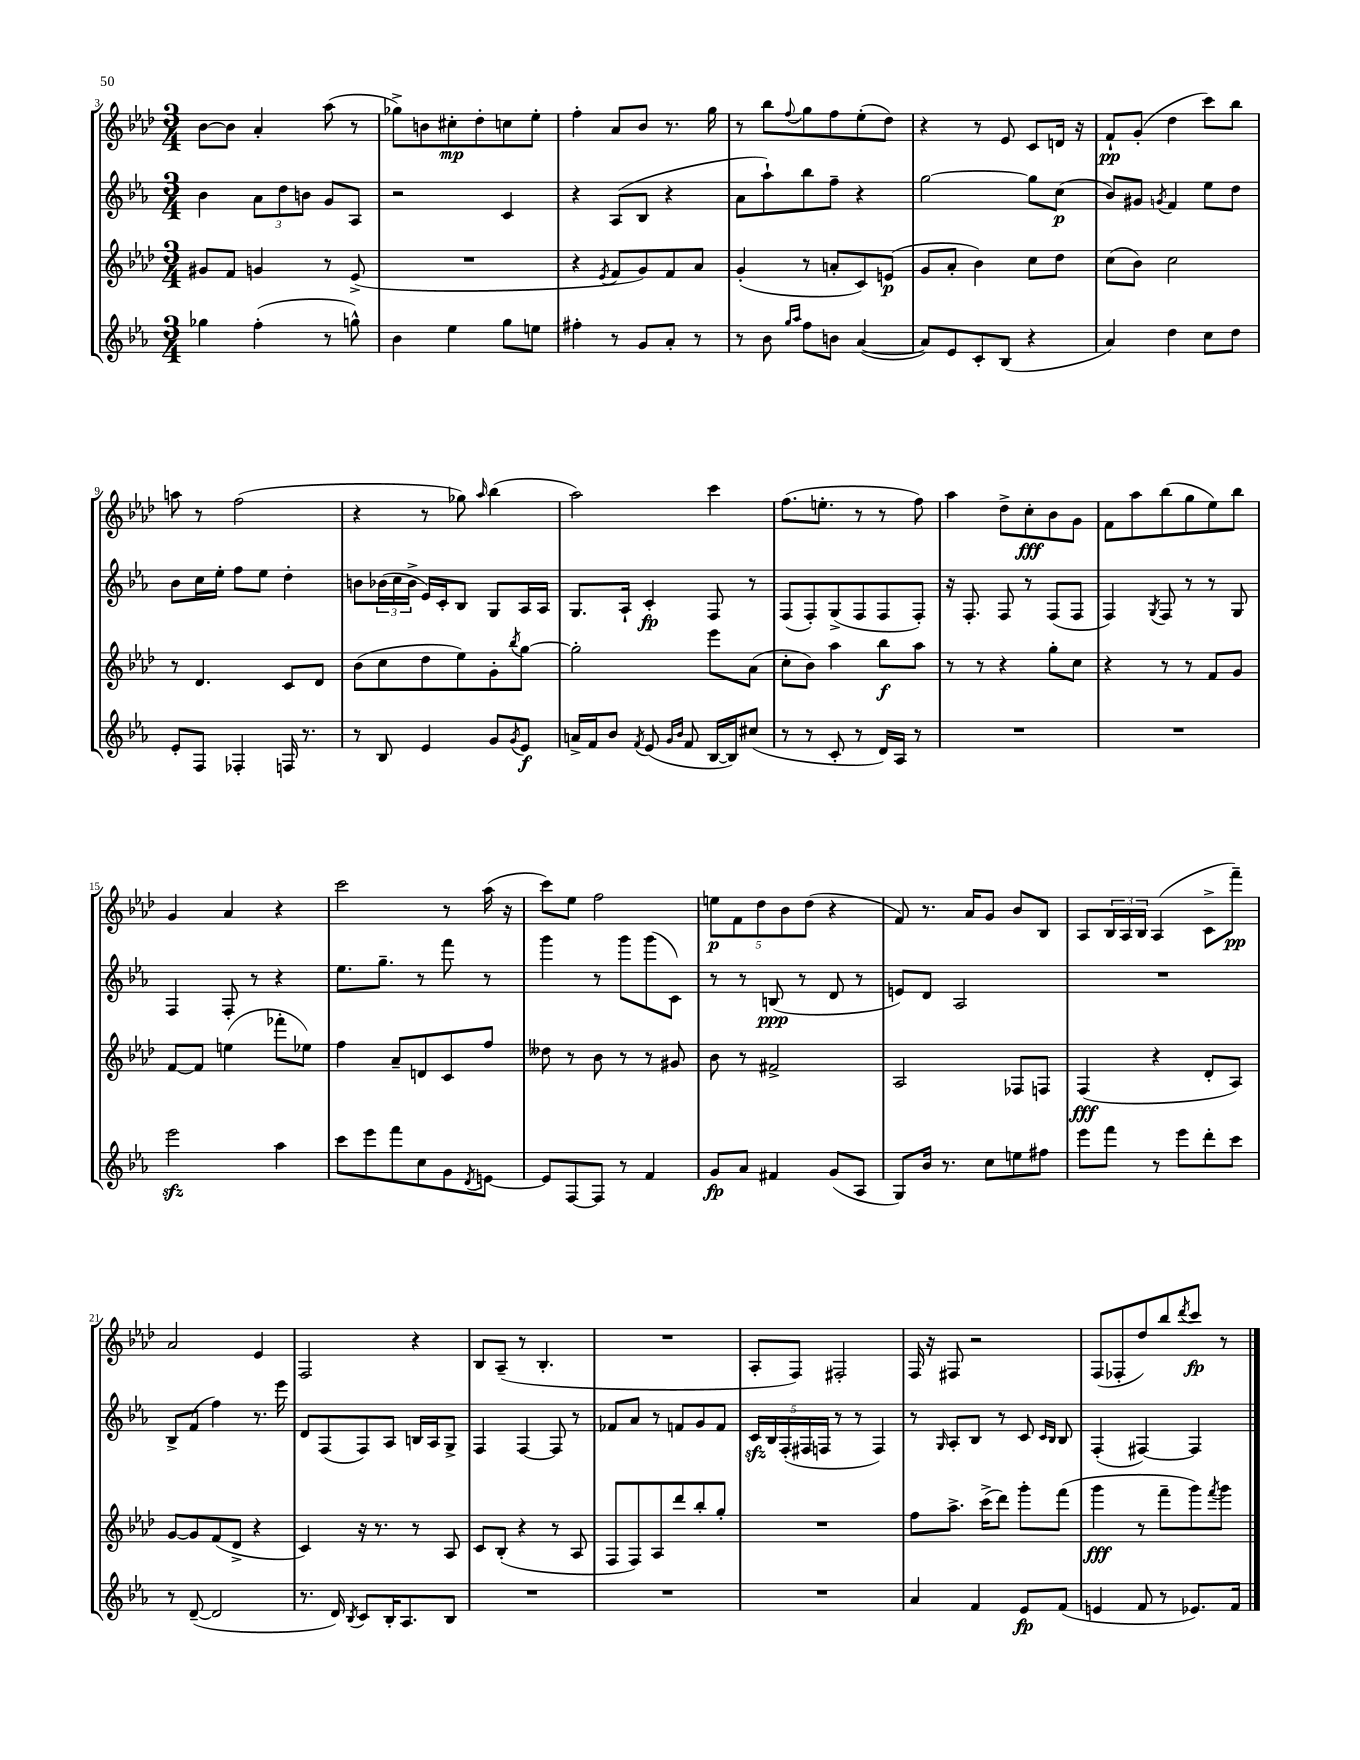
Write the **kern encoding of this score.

**kern	**kern	**kern	**kern
*staff4	*staff3	*staff2	*staff1
*clefG2	*clefG2	*clefG2	*clefG2
*k[b-e-a-]	*k[b-e-a-d-]	*k[b-e-a-]	*k[b-e-a-d-]
*M3/4	*M3/4	*M3/4	*M3/4
4gg-	8g#	4b-	[8b-
.	8f	.	8b-]
(4ff'	4g	12a-	4a-'
.	.	12dd	.
.	.	12b	.
8r	8r	8g	(8aa-
8gg^^)	(8e-^	8A-	8r
=	=	=	=
4b-	2.r	2r	8gg-^)
.	.	.	8b
4ee-	.	.	8cc#'
.	.	.	8dd-'
8gg	.	4c	8cc
8ee	.	.	8ee-'
=	=	=	=
4ff#'	4r	4r	4ff'
.	8qe-	.	.
8r	8f	(8A-	8a-
8g	8g)	8B-	8b-
8a-'	8f	4r	8.r
8r	8a-	.	.
.	.	.	16gg
=	=	=	=
8r	(4g'	8a-	8r
8b-	.	8aa-`)	8bb-
16qqgg	.	.	.
16qqaa-	.	.	8qqff
8ff	8r	8bb-	8gg
8b	8a'	8ff~	8ff
([4a-	8c)	4r	(8ee-'
.	(8e	.	8dd-)
=	=	=	=
8a-])	8g	[2gg	4r
8e-	8a-'	.	.
8c'	4b-)	.	8r
(8B-	.	.	8e-
4r	8cc	8gg]	8c
.	8dd-	(8cc	16d
.	.	.	16r
=	=	=	=
4a-)	(8cc	8b-)	8f`
.	8b-)	8g#	(8g'
.	.	8qg	.
4dd	2cc	4f	4dd-
8cc	.	8ee-	8ccc)
8dd	.	8dd	8bb-
=	=	=	=
8e-'	8r	8b-	8aa
8F	4.d-	16cc	8r
.	.	16ee-'	.
4F-'	.	8ff	(2ff
.	.	8ee-	.
16F	8c	4dd'	.
8.r	.	.	.
.	8d-	.	.
=	=	=	=
8r	(8b-	8b	4r
8B-	8cc	(24b-	.
.	.	24cc	.
.	.	24b-^	.
4e-	8dd-	16e-)	8r
.	.	16c'	.
.	8ee-)	8B-	8gg-)
.	.	.	16qqaa-
8g	8g'	8G	(4bb-
8qg	8qbb-	.	.
8e-	[8gg	16A-	.
.	.	16A-	.
=	=	=	=
16a^	2gg']	8.G	2aa-)
16f	.	.	.
8b-	.	.	.
.	.	16A-`	.
8qf	.	.	.
(8e-	.	4c'	.
16qqg	.	.	.
16qqb-	.	.	.
8f	.	.	.
[16B-	8eee-	8F	4ccc
16B-])	.	.	.
(8cc#	(8a-	8r	.
=	=	=	=
8r	8cc'	(8F	(8.ff
8r	8b-)	8F')	.
.	.	.	8.ee'
8c'	4aa-	(8G^	.
8r	.	8F	8r
16d)	8bb-	8F	8r
16A-	.	.	.
8r	8aa-	8F')	8ff)
=	=	=	=
2.r	8r	16r	4aa-
.	.	8.F'	.
.	8r	.	.
.	4r	8F	8dd-^
.	.	8r	8cc'
.	8gg'	(8F	8b-
.	8cc	8F	8g
=	=	=	=
2.r	4r	4F)	8f
.	.	.	8aa-
.	.	8qG	.
.	8r	8F	(8bb-
.	8r	8r	8gg
.	8f	8r	8ee-)
.	8g	8G	8bb-
=	=	=	=
2eee-	[8f	4F	4g
.	8f]	.	.
.	(4ee	8F'	4a-
.	.	8r	.
4aa-	8fff-'	4r	4r
.	8ee-)	.	.
=	=	=	=
8ccc	4ff	8.ee-	2ccc
8eee-	.	.	.
.	.	8.gg~	.
8fff	8a-~	.	.
8cc	8d	8r	.
8g	8c	8fff	8r
8qd	.	.	.
[8e	8ff	8r	(16aa-
.	.	.	16r
=	=	=	=
8e]	8dd--	4ggg	8ccc)
[8F	8r	.	8ee-
8F]	8b-	8r	2ff
8r	8r	8ggg	.
4f	8r	(8ggg	.
.	8g#	8c)	.
=	=	=	=
8g	8b-	8r	10ee
.	.	.	10f
8a-	8r	8r	.
.	.	.	10dd-
4f#	2f#^	(8B	.
.	.	.	10b-
.	.	8r	.
.	.	.	(10dd-
(8g	.	8d	4r
8A-	.	8r	.
=	=	=	=
8G)	2A-	8e)	8f)
16b-	.	8d	8.r
8.r	.	.	.
.	.	2A-	.
.	.	.	16a-
8cc	.	.	8g
8ee	8F-	.	8b-
8ff#	8F	.	8B-
=	=	=	=
8eee-	(4F	2.r	8A-
8fff	.	.	24B-
.	.	.	24A-
.	.	.	24B-
8r	4r	.	(4A-
8eee-	.	.	.
8ddd'	8d-'	.	8c^
8ccc	8A-)	.	8fff~)
=	=	=	=
8r	[8g	8B-^	2a-
([8d~	8g]	(8f	.
2d]	(8f	4ff)	.
.	8d-^	.	.
.	4r	8.r	4e-
.	.	16eee-	.
=	=	=	=
8.r	4c)	8d	2F
.	.	(8F	.
16d)	.	.	.
8qB-	.	.	.
8c	16r	8F)	.
.	8.r	.	.
16B-'	.	8A-	.
8.A-	.	.	.
.	8r	16B	4r
.	.	16A-	.
8B-	8A-	8G^	.
=	=	=	=
2.r	8c	4F	8B-
.	(8B-'	.	(8A-~
.	4r	[4F	8r
.	.	.	4.B-'
.	8r	8F]	.
.	8A-	8r	.
=	=	=	=
2.r	8F	8f-	2.r
.	8F)	8a-	.
.	8A-	8r	.
.	8ddd-	8f	.
.	8bb-'	8g	.
.	8gg'	8f	.
=	=	=	=
2.r	2.r	20c	8A-'
.	.	20B-	.
.	.	(20F'	.
.	.	.	8F)
.	.	20F#	.
.	.	20F	.
.	.	8r	2F#'
.	.	8r	.
.	.	4F)	.
=	=	=	=
4a-	8ff	8r	16F
.	.	.	16r
.	.	16qqG	.
.	8.aa-^	8A-'	8F#
4f	.	8B-	2r
.	(16ccc^	.	.
.	8ddd-)	8r	.
8e-	8ggg'	8c	.
.	.	16qqc	.
.	.	16qqB-	.
(8f	(8fff	8B-	.
=	=	=	=
4e	4ggg	(4F'	(8F
.	.	.	8F-'
8f	8r	[4F#)	8dd-)
8r	8fff~	.	8bb-
.	.	.	8qddd-
8.e-)	8ggg)	4F#]	8ccc
.	8qfff	.	.
.	8ggg	.	8r
16f	.	.	.
==	==	==	==
*-	*-	*-	*-
